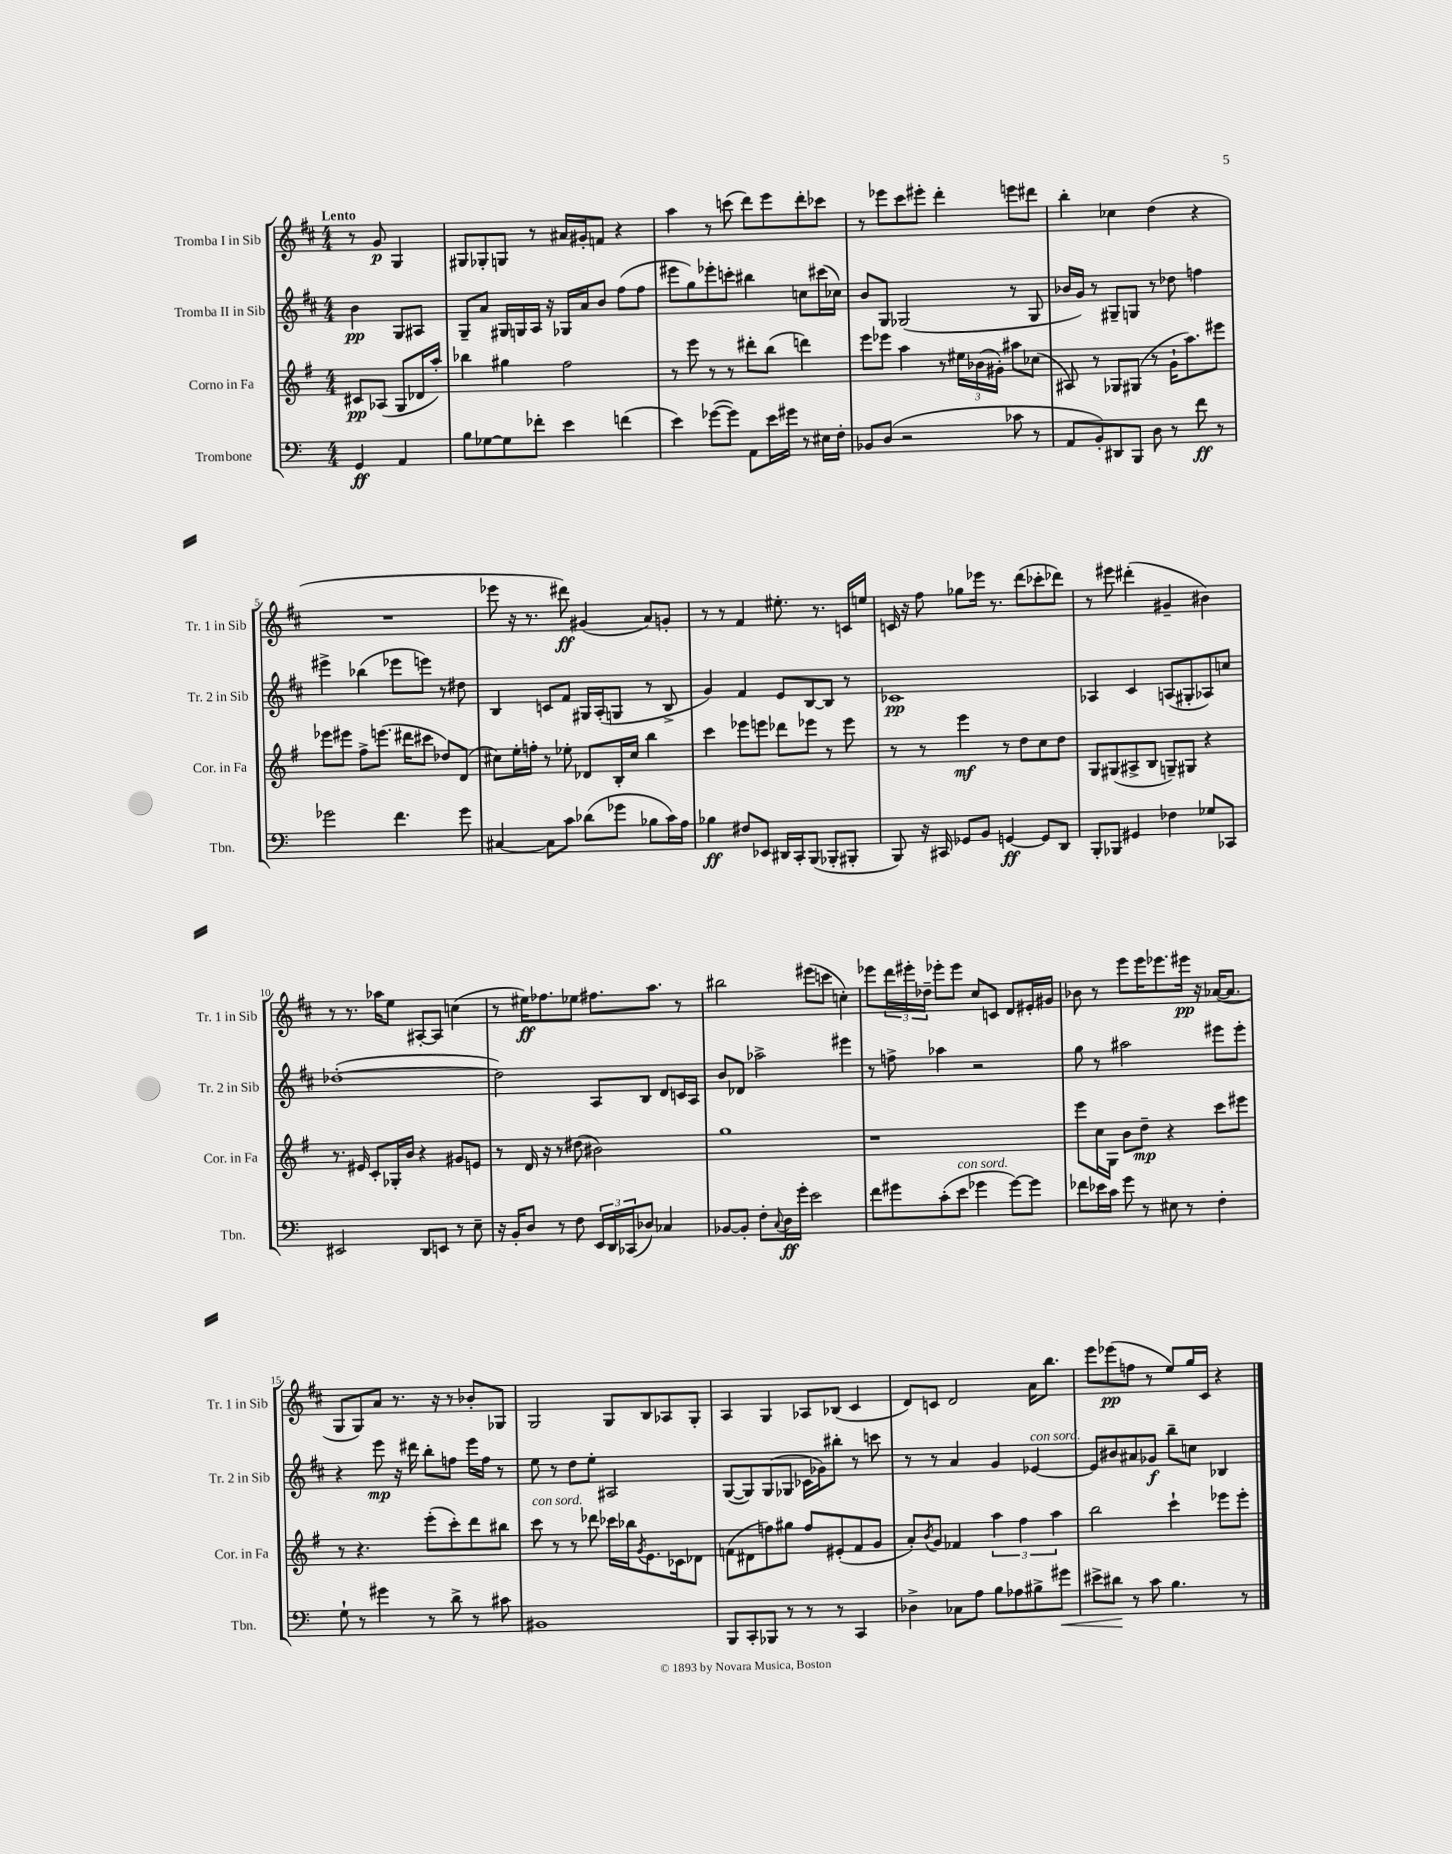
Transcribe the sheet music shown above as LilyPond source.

<<
\new StaffGroup <<
\new Staff = "s0" \with { instrumentName = "Tromba I in Sib" shortInstrumentName = "Tr. 1 in Sib" } {
    \clef treble \key d \major \numericTimeSignature \time 4/4 \partial 2 \tempo "Lento"
    r8 g'8\p g4 |
    gis8 ges8-. g8 r8 ais'16 gis'16-. f'8 r4 |
    a''4 r8 c'''8( d'''8) e'''8 d'''8-. ces'''8 |
    r8 ees'''8 cis'''8 eis'''8-. d'''4-. e'''8 dis'''8 |
    b''4-. ces''4 d''4( r4 |
    R1 |
    ees'''8 r16 r8. dis'''8\ff) gis'4( a'8) g'8-. |
    r8 r8 fis'4 eis''8.-. r8. c'16 e''16 |
    c'16 r16 fis''8 ges''8 ees'''16 r8. d'''8( ces'''8-. des'''8) |
    r8 eis'''8 dis'''4-.( gis'4-- bis'4) |
    r8 r8. aes''16 e''8 ais8~-. ais8 c''4( |
    r8 eis''16\ff) fes''8. ees''8 fis''8. a''8. r8 |
    bis''2 eis'''8( c'''8 c''4-.) |
    ees'''8 \tuplet 3/2 { d'''16 eis'''16-. des''16-- } ees'''8-. ees'''8 cis''8 c'8 d'8 eis'16-. gis'16 |
    bes'8 r8 e'''8 e'''16 ees'''8. eis'''16\pp r16 aes'16~( aes'8. |
    g8 g8) a'8 r8. r16 r8 bes'8-. ges8 |
    g2 g8 b8 aes8 g8-. |
    a4 g4 aes8 bes8( cis'4 |
    d'8) c'8 d'2 a'16 b''8. |
    e'''8 ees'''8\pp( f''8 r8 e''8) g''16 cis'16 r4 \bar "|." |
}
\new Staff = "s1" \with { instrumentName = "Tromba II in Sib" shortInstrumentName = "Tr. 2 in Sib" } {
    \clef treble \key d \major \numericTimeSignature \time 4/4 \partial 2
    b'4\pp g8 ais8 |
    g8-- a'8 gis16 g16 a16 r16 ges16 a'16 b'8 fis''8( fis''8 |
    eis'''8 g''8) ees'''8-. c'''8-. bis''4 c''8 cis'''16( ces''16) |
    b'8 g8 ges2( r8 ges8 |
    bes'16 g'16) r8 gis8-- g8 r8 des''8 f''4 |
    eis'''4-> bes''4( ees'''8 e'''8) r8 dis''8 |
    b4 c'8 fis'8 gis16 a16-.( g8 r8 b8-> |
    g'4) fis'4 e'8 b8~ b8 r8 |
    ces'1\pp |
    aes4 cis'4 a8( gis8-. aes8) c''8 |
    des''1~-.( |
    des''2) a8 b8 d'8 c'16 a16 |
    b'8 des'8 aes''2-> eis'''4 |
    r8 f''8-> aes''4 r2 |
    g''8 r8 ais''2 eis'''8 eis'''8-. |
    r4 e'''8\mp r16 dis'''16 b''8-. f''8 e'''16 f''16 r8 |
    e''8 r8 d''8 e''8-. ais2 |
    g8~( g8) g8( ges8 ces'16 ges'16) bis''8-. r8 c'''8 |
    r8 r8 a'4 g'4 ees'4~^\markup { \italic "con sord." } |
    ees'8 bis'8 ais'8 ges'8\f b''8-- c''8 bes4 \bar "|." |
}
\new Staff = "s2" \with { instrumentName = "Corno in Fa" shortInstrumentName = "Cor. in Fa" } {
    \clef treble \key g \major \numericTimeSignature \time 4/4 \partial 2
    cis'8\pp aes8( g8 des'16 a''16-.) |
    bes''4 gis''4 fis''2 |
    r8 e'''8 r8 r8 dis'''8-. b''8( d'''4) |
    e'''8 ees'''8 a''4 r8 \tuplet 3/2 { eis''16 bes'16( gis'16-.) } ais''8 ces''8( |
    ais8) r8 ges8 gis8( r8 g'16-! a''8.) eis'''8 |
    ees'''8 eis'''8 fis''8-> e'''8.( dis'''16 cis'''8 des''8) d'8( |
    cis''8) e''16-. f''16-. r8 ees''8-. des'8 b16-. cis''16 b''4 |
    c'''4 ees'''8 e'''8 des'''8 ees'''8 r8 ees'''8 |
    r8 r8 e'''4\mf r8 d''8 c''8 d''8 |
    g8 gis8( ais8-> b8 g8--) gis8 r4 |
    r8. eis'16 c'8-. ges16-. b'16 r4 gis'8 e'8 |
    r8 d'16 r16 r8 dis''8( bis'2) |
    g''1 |
    r1 |
    e'''8 c''16 g16 b'8 d''8--\mp r4 c'''8 eis'''8 |
    r8 r4. e'''8-.( c'''8-.) d'''8 bis''8 |
    c'''8^\markup { \italic "con sord." } r8 r8 des'''8 ces'''16 bes''16 \acciaccatura { g'8 } e'8. ces'16 des'8 |
    f'8( dis'8 f''8) gis''8 f''8 eis'8-.( f'8 g'8 |
    a'8-.) \acciaccatura { b'8 } g'8 fes'4 \tuplet 3/2 { a''4 fis''4 a''4 } |
    b''2 c'''4-! ees'''8 ees'''8-. \bar "|." |
}
\new Staff = "s3" \with { instrumentName = "Trombone" shortInstrumentName = "Tbn." } {
    \clef bass \key c \major \numericTimeSignature \time 4/4 \partial 2
    g,4\ff a,4 |
    b8 ges8~ ges8 fes'8-. e'4 f'4( |
    e'4) ges'8~( ges'8) a,8 e'16 gis'16 r8 eis16 f16-. |
    bes,8 d8( r2 ces'8 r8 |
    a,8 b,8-.) dis,8 b,,8 d8 r8 f'8\ff r8 |
    ges'2 f'4. ges'8 |
    cis4~ cis8 c'8 des'8( ges'8 bes8 c'16) a16 |
    bes4\ff fis8 ees,8 dis,16 c,16-. b,,8( bes,,8-. bis,,8-. |
    b,,8) r16 cis,16 ges,8 b,8 g,4~\ff g,8 d,8 |
    b,,8-. bes,,8 gis,4 fes4 ges8 ces,8 |
    eis,2 d,8 e,8 r8 e8-- |
    r16 b,16-. d8 r8 f8 \tuplet 3/2 { e,16 d,16 ces,16( } des8) ces4 |
    bes,8~ bes,8-. f8-. \appoggiatura { c8 } d16\ff g'16-. e'2 |
    f'8 gis'8 c'8-.( e'8^\markup { \italic "con sord." } ges'4 ges'8~) ges'8 |
    fes'8 ees'16 c'16 g'8 r8 eis8 r8 f4-. |
    g8-! r8 gis'4 r8 d'8-> r8 cis'8 |
    bis,1 |
    b,,8 c,8-. bes,,8 r8 r8 r8 c,4 |
    des4-> ces8 a8 b8 aes8 bis8-> gis'8\< |
    eis'8-> dis'8\! r8 c'8 b4. r8 \bar "|." |
}
>>
>>
